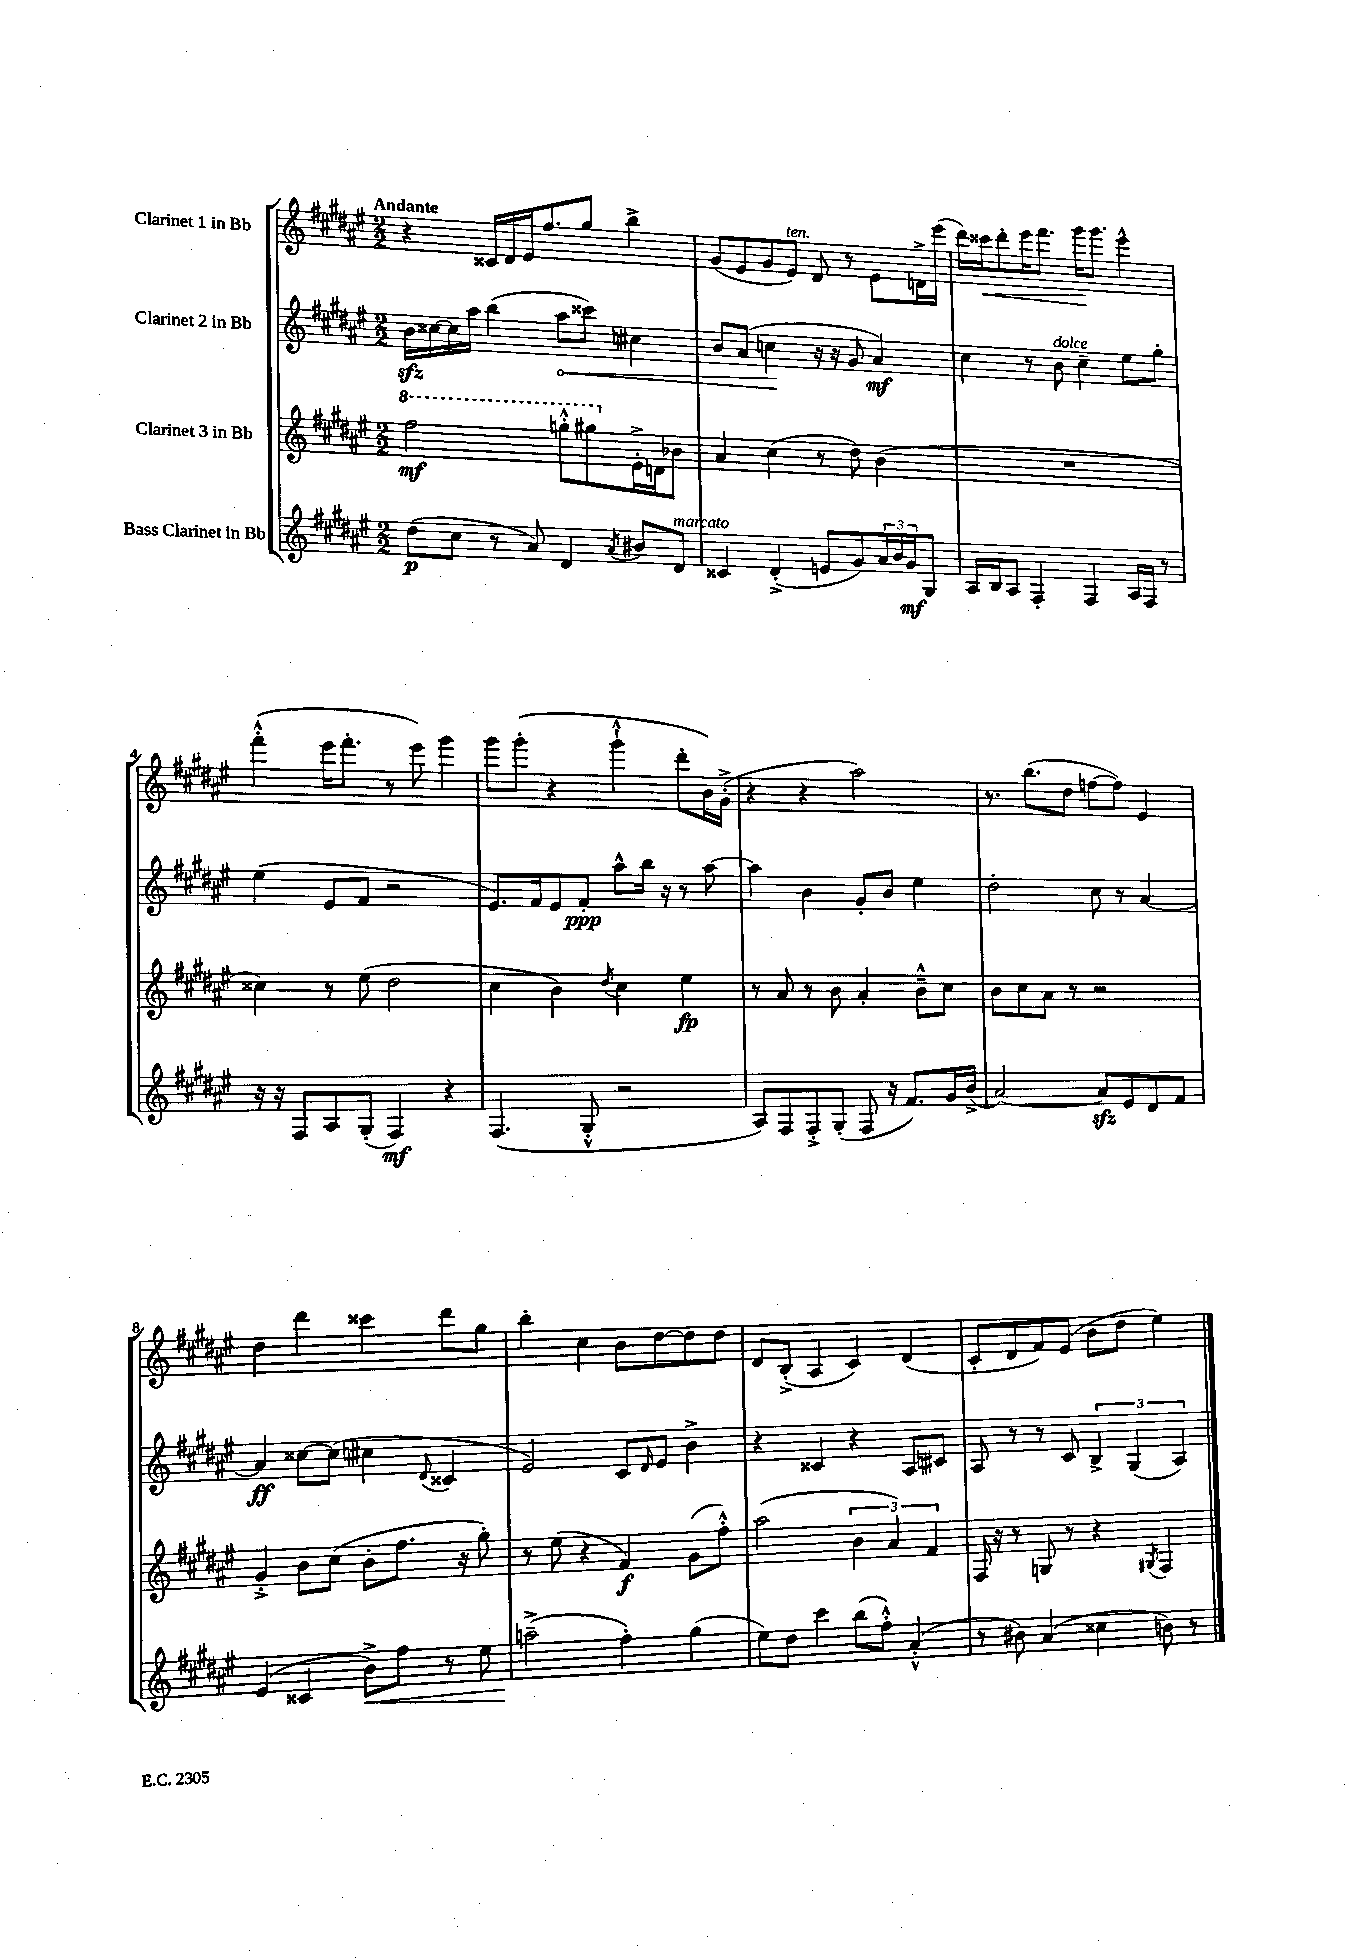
<<
\new StaffGroup <<
\new Staff = "s0" \with { instrumentName = "Clarinet 1 in Bb" } {
    \clef treble \key fis \major \numericTimeSignature \time 2/2 \tempo "Andante"
    r4 cisis'16 dis'16 eis'16 fis''8. gis''8 b''4-> |
    gis'8( eis'8 gis'8 eis'8^\markup { \italic "ten." }) dis'8 r8 eis'8 d'16-> eis'''16( |
    dis'''16) cisis'''16\< dis'''8-. eis'''16 fis'''8. gis'''16\! gis'''8. eis'''4-^ |
    fis'''4-.-^( eis'''16 fis'''8.-. r8 eis'''8) gis'''4 |
    gis'''8 gis'''8-.( r4 gis'''4-!-^ dis'''8-. b'16) gis'16-.->( |
    r4 r4 ais''2) |
    r8. b''8.( dis''8 f''8~ f''8) eis'4 |
    dis''4 dis'''4 cisis'''4 dis'''8 gis''8 |
    b''4-. cis''4 b'8 dis''8~ dis''8 dis''8 |
    dis'8 b8-.->( ais4 cis'4) dis'4( |
    cis'8-. dis'8 fis'8) eis'8( b'8 dis''8 eis''4) \bar "|." |
}
\new Staff = "s1" \with { instrumentName = "Clarinet 2 in Bb" } {
    \clef treble \key fis \major \numericTimeSignature \time 2/2
    b'16\sfz cisis''16~ cisis''16 ais''16 b''4( \once \override Hairpin.circled-tip = ##t ais''8\< cisis'''8) cis''4 |
    b'8 ais'8( c''4\! r16 r16 gis'8 ais'4\mf) |
    cis''4 r8 b'8^\markup { \italic "dolce" } cis''4-- eis''8 gis''8-. |
    eis''4( eis'8 fis'8 r2 |
    eis'8.) fis'16 eis'8 fis'8-.\ppp ais''8-^ b''16 r16 r8 ais''8~ |
    ais''4 b'4 gis'8-. b'8 eis''4 |
    dis''2-. cis''8 r8 ais'4~ |
    ais'4\ff cisis''8~ cisis''8( cis''4 \appoggiatura { dis'8 } cisis'4 |
    eis'2) cis'8 \grace { dis'16 } eis'8 b'4-> |
    r4 cisis'4 r4 ais8 cis'8 |
    ais8 r8 r8 cis'8 \tuplet 3/2 { b4-> gis4( ais4) } \bar "|." |
}
\new Staff = "s2" \with { instrumentName = "Clarinet 3 in Bb" } {
    \clef treble \key fis \major \numericTimeSignature \time 2/2
    \ottava #1 fis'''2\mf g'''8-.-^ gis'''8 \ottava #0 eis'16-.-> d'16 bes'8 |
    ais'4 cis''4( r8 dis''8) b'4( |
    R1 |
    cisis''4) r8 eis''8( dis''2 |
    cis''4 b'4) \acciaccatura { dis''8 } cis''4 eis''4\fp |
    r8 ais'8 r8 b'8 ais'4-. b'8---^ cis''8 |
    b'8 cis''8 ais'8 r8 r2 |
    gis'4-.-> b'8 cis''8( b'8-. fis''8. r16 gis''8-.) |
    r8 eis''8( r4 fis'4\f) gis'8( fis''8-.-^) |
    ais''2( \tuplet 3/2 { b'4 ais'4) fis'4 } |
    fis16 r16 r8 g8 r8 r4 \acciaccatura { gis8 } fis4 \bar "|." |
}
\new Staff = "s3" \with { instrumentName = "Bass Clarinet in Bb" } {
    \clef treble \key fis \major \numericTimeSignature \time 2/2
    dis''8\p( cis''8 r8 ais'8) dis'4 \acciaccatura { ais'8 } bis'8 dis'8^\markup { \italic "marcato" } |
    cisis'4 dis'4-.->( e'8 gis'8) \tuplet 3/2 { ais'16 b'16 gis'16\mf } gis8 |
    ais16 b16 ais8 fis4-. fis4 ais16 fis16 r8 |
    r16 r16 fis8 ais8 gis8-.( fis4\mf) r4 |
    fis4.( gis8-.-^ r2 |
    ais8) fis8 fis8-.-> gis8-.( fis8 r16 fis'8.) gis'16 b'16->( |
    ais'2~) ais'8\sfz eis'8 dis'8 fis'8 |
    eis'4( cisis'4 b'8->\<) fis''8 r8 eis''8 |
    a''2--->\!( fis''4-.) gis''4( |
    eis''8) dis''8 cis'''4 b''8( fis''8-.-^) ais'4-.-^( |
    r8 bis'8) ais'4( cisis''4 b'8) r8 \bar "|." |
}
>>
>>
